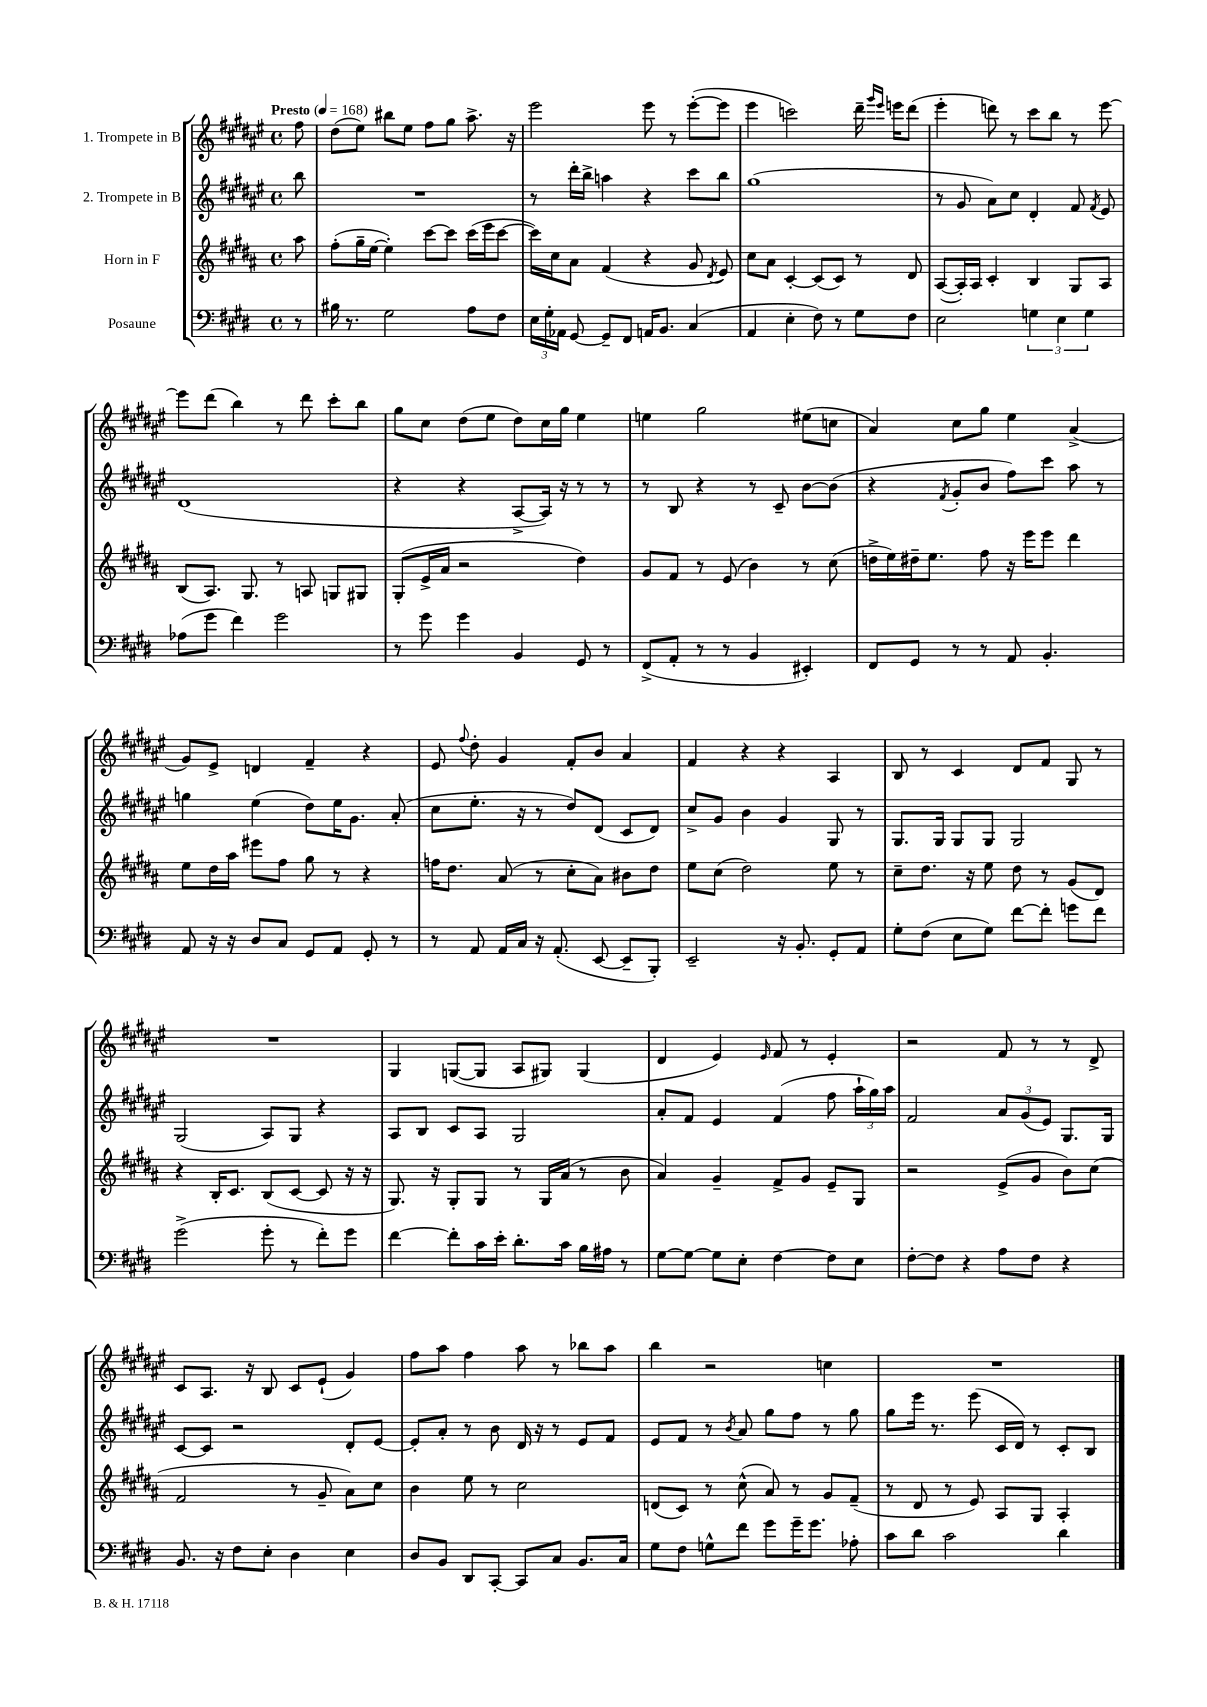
<<
\new StaffGroup <<
\new Staff = "s0" \with { instrumentName = "1. Trompete in B" } {
    \clef treble \key fis \major \defaultTimeSignature \time 4/4 \partial 8 \tempo "Presto" 4 = 168
    \autoBeamOff fis''8 |
    dis''8[( eis''8]) bis''8[ eis''8] fis''8[ gis''8] ais''8.-> r16 |
    eis'''2 eis'''8 r8 eis'''8[~-.( eis'''8] |
    eis'''4 c'''2) dis'''16-- \grace { gis'''16[ eis'''16] } e'''16[ dis'''8]( |
    eis'''4-. d'''8) r8 cis'''8[ b''8] r8 eis'''8~ |
    eis'''8[ dis'''8]( b''4) r8 dis'''8 cis'''8[-. b''8] |
    gis''8[ cis''8] dis''8[( eis''8] dis''8[) cis''16 gis''16] eis''4 |
    e''4 gis''2 eis''8[( c''8] |
    ais'4) cis''8[ gis''8] eis''4 ais'4->( |
    gis'8[) eis'8]-> d'4 fis'4-- r4 |
    eis'8 \appoggiatura { fis''8 } dis''8-. gis'4 fis'8[-. b'8] ais'4 |
    fis'4 r4 r4 ais4 |
    b8 r8 cis'4 dis'8[ fis'8] gis8 r8 |
    R1 |
    gis4 g8[~( g8] ais8[ gis8]) gis4( |
    dis'4 eis'4) \grace { eis'16 } fis'8 r8 eis'4-. |
    r2 fis'8 r8 r8 dis'8-> |
    cis'8[ ais8.] r16 b8 cis'8[ eis'8]-!( gis'4) |
    fis''8[ ais''8] fis''4 ais''8 r8 bes''8[ ais''8] |
    b''4 r2 c''4 |
    R1 \bar "|." |
}
\new Staff = "s1" \with { instrumentName = "2. Trompete in B" } {
    \clef treble \key fis \major \defaultTimeSignature \time 4/4 \partial 8
    \autoBeamOff b''8 |
    R1 |
    r8 dis'''16[-. b''16]-> a''4 r4 cis'''8[ b''8] |
    gis''1( |
    r8 gis'8 ais'8[) cis''8] dis'4-. fis'8 \acciaccatura { fis'8 } eis'8 |
    dis'1( |
    r4 r4 ais8[~-> ais16]) r16 r8 r8 |
    r8 b8 r4 r8 cis'8-- b'8[~ b'8]( |
    r4 \acciaccatura { fis'8 } gis'8[-. b'8] fis''8[) cis'''8] ais''8 r8 |
    g''4 eis''4( dis''8[) eis''16 gis'8.] ais'8-.( |
    cis''8[ eis''8.]-. r16 r8 dis''8[) dis'8]( cis'8[ dis'8]) |
    cis''8[-> gis'8] b'4 gis'4 gis8 r8 |
    gis8.[ gis16] gis8[ gis8] gis2 |
    gis2( ais8[) gis8] r4 |
    ais8[ b8] cis'8[ ais8] gis2 |
    ais'8[-. fis'8] eis'4 fis'4( fis''8 \tuplet 3/2 { ais''16[-! gis''16) ais''16] } |
    fis'2 \tuplet 3/2 { ais'8[ gis'8( eis'8]) } gis8.[ gis16] |
    cis'8[~ cis'8] r2 dis'8[-. eis'8]~ |
    eis'8[-. ais'8]-. r8 b'8 dis'16 r16 r8 eis'8[ fis'8] |
    eis'8[ fis'8] r8 \acciaccatura { b'8 } ais'8 gis''8[ fis''8] r8 gis''8 |
    gis''8[ eis'''16] r8. eis'''8( cis'16[ dis'16]) r8 cis'8[-. b8] \bar "|." |
}
\new Staff = "s2" \with { instrumentName = "Horn in F" } {
    \clef treble \key b \major \defaultTimeSignature \time 4/4 \partial 8
    \autoBeamOff ais''8 |
    fis''8[-.( gis''16-- e''16]~ e''4-.) cis'''8[~ cis'''8] cis'''16[( e'''16 cis'''8]~ |
    cis'''16[) cis''16 ais'8] fis'4( r4 gis'8 \acciaccatura { dis'8 } e'8) |
    cis''8[ ais'8] cis'4~-. cis'8[( cis'8]) r8 dis'8 |
    ais8[~( ais16-.) ais16] cis'4-. b4 gis8[ ais8] |
    b8[( ais8.]) gis8. r8 a8 g8[ gis8] |
    gis8[-.( e'16-> ais'16] r2 dis''4) |
    gis'8[ fis'8] r8 e'8( b'4) r8 cis''8( |
    d''16[-> e''16) dis''16-- e''8.] fis''8 r16 e'''16[ e'''8] dis'''4 |
    e''8[ dis''16 ais''16] eis'''8[ fis''8] gis''8 r8 r4 |
    f''16[ dis''8.] ais'8( r8 cis''8[-. ais'8]) bis'8[ dis''8] |
    e''8[ cis''8]( dis''2) e''8 r8 |
    cis''8[-- dis''8.] r16 e''8 dis''8 r8 gis'8[( dis'8]) |
    r4 b16[-. cis'8.] b8[( cis'8]~ cis'8 r16 r16 |
    gis8.) r16 gis8[-. gis8] r8 gis16[ ais'16]( r8 b'8 |
    ais'4) gis'4-- fis'8[-> gis'8] e'8[-- gis8] |
    r2 e'8[->( gis'8] b'8[) cis''8]( |
    fis'2 r8 gis'8-- ais'8[) cis''8] |
    b'4 e''8 r8 cis''2 |
    d'8[( cis'8]) r8 cis''8-^( ais'8) r8 gis'8[ fis'8]--( |
    r8 dis'8 r8 e'8) ais8[ gis8] ais4-. \bar "|." |
}
\new Staff = "s3" \with { instrumentName = "Posaune" } {
    \clef bass \key e \major \defaultTimeSignature \time 4/4 \partial 8
    \autoBeamOff r8 |
    bis16 r8. gis2 a8[ fis8] |
    \tuplet 3/2 { e16[ gis16-. aes,16] } gis,8~ gis,8[-- fis,8] a,16[ b,8.] cis4( |
    a,4 e4-. fis8) r8 gis8[ fis8] |
    e2 \tuplet 3/2 { g4 e4 g4 } |
    aes8[( gis'8] fis'4) gis'2 |
    r8 gis'8 gis'4 b,4 gis,8 r8 |
    fis,8[->( a,8]-. r8 r8 b,4 eis,4-.) |
    fis,8[ gis,8] r8 r8 a,8 b,4.-. |
    a,8 r16 r16 dis8[ cis8] gis,8[ a,8] gis,8-. r8 |
    r8 a,8 a,16[ cis16] r16 a,8.-.( e,8~ e,8[-- b,,8]-.) |
    e,2-- r16 b,8.-. gis,8[-. a,8] |
    gis8[-. fis8]( e8[ gis8]) fis'8[~ fis'8]-. g'8[ fis'8] |
    gis'2->( gis'8-. r8 fis'8[-.) gis'8] |
    fis'4~ fis'8[-. cis'16 e'16]-. dis'8.[-. cis'16] b16[ ais16] r8 |
    gis8[~ gis8]~ gis8[ e8]-. fis4~ fis8[ e8] |
    fis8[~-. fis8] r4 a8[ fis8] r4 |
    b,8. r16 fis8[ e8]-. dis4 e4 |
    dis8[ b,8] dis,8[ cis,8]~-. cis,8[ cis8] b,8.[ cis16] |
    gis8[ fis8] g8[-^ fis'8] gis'8[ gis'16-- gis'8.] aes8-. |
    cis'8[ dis'8] cis'2 dis'4 \bar "|." |
}
>>
>>
\layout { \context { \Score \remove "Bar_number_engraver" } }
